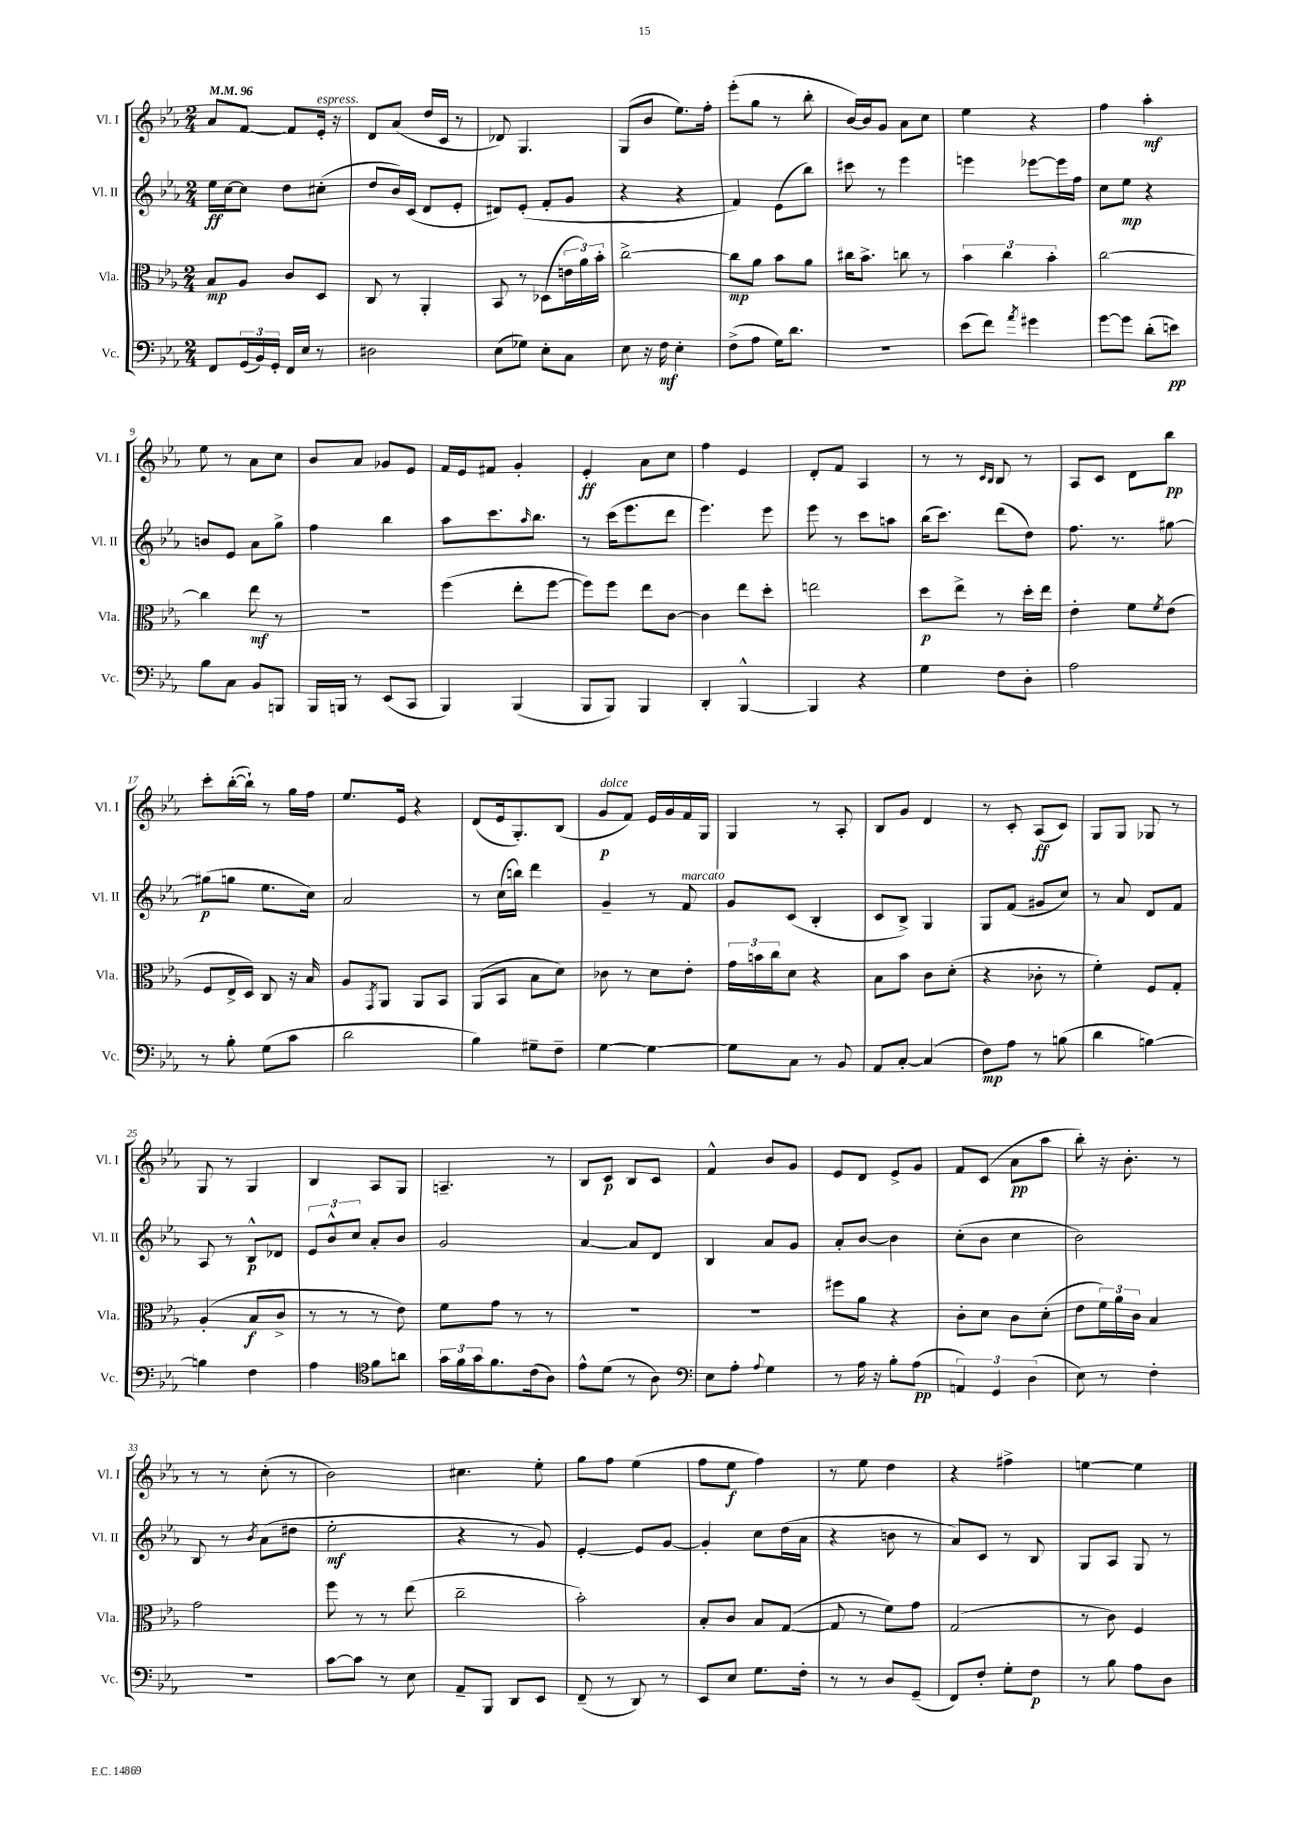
<<
\new StaffGroup <<
\new Staff = "s0" \with { instrumentName = "Vl. I" shortInstrumentName = "Vl. I" } {
    \clef treble \key ees \major \numericTimeSignature \time 2/4 \tempo 4 = 96
    aes'8 f'8~ f'8 ees'16-.^\markup { \italic "espress." } r16 |
    d'8 aes'8( d''16 c'16 r8 |
    des'8) g4. |
    g8( bes'8 ees''8.) f''16-. |
    ees'''8-.( g''8 r8 bes''8-. |
    bes'16~) bes'16 g'8 aes'8 c''8 |
    ees''4 r4 |
    f''4 aes''4-.\mf |
    ees''8 r8 aes'8 c''8 |
    bes'8 aes'8 ges'8 ees'8 |
    f'16 ees'16 fis'8 g'4-. |
    ees'4-.\ff aes'8 c''8 |
    f''4 ees'4 |
    d'8-. f'8 aes4 |
    r8 r8 \grace { c'16 bes16 } bes8 r8 |
    aes8 c'8 d'8 bes''8\pp |
    c'''8-. bes''16~-.( bes''16-!) r8 g''16 f''16 |
    ees''8. ees'16 r4 |
    d'8( ees'16 g8.-.) bes8( |
    g'8\p^\markup { \italic "dolce" } f'8) ees'16 g'16 f'16 g16 |
    g4 r8 aes8-. |
    bes8 g'8 d'4 |
    r8 c'8-. aes8\ff( c'8) |
    g8 g8 ges8 r8 |
    g8 r8 g4 |
    bes4 aes8 g8 |
    a4.-- r8 |
    bes8 c'8\p bes8 c'8 |
    f'4-^ bes'8 g'8 |
    ees'8 d'8 ees'8-> g'8 |
    f'8 c'8( aes'8\pp aes''8 |
    bes''8-.) r16 bes'8.-. r8 |
    r8 r8 c''8-.( r8 |
    bes'2) |
    cis''4. ees''8-. |
    g''8 f''8 ees''4( |
    f''8 ees''8\f f''4) |
    r8 ees''8 d''4 |
    r4 fis''4-> |
    e''4~ e''4 \bar "|." |
}
\new Staff = "s1" \with { instrumentName = "Vl. II" shortInstrumentName = "Vl. II" } {
    \clef treble \key ees \major \numericTimeSignature \time 2/4
    ees''16\ff c''16~ c''8 d''8 cis''8-.( |
    d''8 bes'16) c'16( d'8 ees'8-. |
    dis'8) ees'8-.( f'8-. g'8 |
    r4 r4 |
    f'4) ees'8( bes''8) |
    cis'''8 r8 ees'''4 |
    e'''4 ees'''8~ ees'''16 f''16 |
    c''8 ees''8\mp r4 |
    b'8 ees'8 aes'8 g''8-> |
    f''4 bes''4 |
    aes''8 c'''8. \grace { aes''16 } bes''8. |
    r8 c'''16( ees'''8. d'''8 |
    ees'''4.) ees'''8 |
    ees'''8 r8 c'''8 a''8 |
    bes''16( c'''8.) d'''8( d''8) |
    f''8. r8. gis''8~ |
    gis''8\p( g''8 ees''8. c''16) |
    aes'2 |
    r8 c''16( b''16) d'''4 |
    g'4-- r8 f'8^\markup { \italic "marcato" } |
    g'8 c'8( bes4-. |
    c'8 bes8->) g4 |
    g8 f'8( gis'8 c''8) |
    r8 aes'8 d'8 f'8 |
    aes8 r8 bes8-^\p des'8 |
    \tuplet 3/2 { ees'8 bes'8-^ c''8 } aes'8-. bes'8 |
    g'2 |
    aes'4~ aes'8 d'8 |
    bes4 aes'8 g'8 |
    aes'8-. bes'8~ bes'4 |
    c''8-.( bes'8 c''4 |
    bes'2) |
    bes8 r8 \acciaccatura { bes'8 } aes'8( dis''8 |
    ees''2-.\mf |
    r4 r8 g'8) |
    ees'4~-. ees'8 g'8~ |
    g'4-. c''8 d''16( aes'16 |
    r4 b'8 r8 |
    aes'8) c'8 r8 bes8 |
    g8 aes8 g8 r8 \bar "|." |
}
\new Staff = "s2" \with { instrumentName = "Vla." shortInstrumentName = "Vla." } {
    \clef alto \key ees \major \numericTimeSignature \time 2/4
    bes8\mp aes8 c'8 d8 |
    c8 r8 aes,4-. |
    bes,8 r8 des8( \tuplet 3/2 { e'16 aes'16) bes'16-. } |
    c''2~-> |
    c''8\mp aes'8 bes'8 aes'8 |
    cis''16 bes'8.-> c''8 r8 |
    \tuplet 3/2 { bes'4 c''4 bes'4-. } |
    c''2~ |
    c''4 ees''8\mf r8 |
    R2 |
    f''4( ees''8-. f''8~ |
    f''8) f''8 ees''8 c'8~ |
    c'4 ees''8 d''8-. |
    e''2 |
    d''8\p ees''8-> r8 d''16-. ees''16 |
    ees'4-. f'8 \acciaccatura { f'8 } ees'8( |
    f8 ees16-> d16) c8 r16 bes16 |
    aes8 \acciaccatura { g,8 } aes,8 aes,8 bes,8 |
    aes,8( bes,8 bes8 d'8) |
    ces'8 r8 d'8 ees'8-. |
    \tuplet 3/2 { g'16 b'16 c''16 } d'8 r4 |
    bes8 bes'8 c'8 d'8-.( |
    r4 ces'8-. r8 |
    f'4-.) f8 g8-. |
    aes4-.( bes8\f c'8-> |
    r8 r8 r8 ees'8) |
    f'8 g'8 r8 r8 |
    R2 |
    R2 |
    fis''8 aes'8 r4 |
    c'8-. d'8 c'8 d'8-.( |
    ees'8 \tuplet 3/2 { f'16) aes'16 c'16 } bes4 |
    g'2 |
    f''8 r8 r8 ees''8( |
    c''2-- |
    bes'2-.) |
    bes8-. c'8 bes8 g8~( |
    g8 r8 f'8) g'8 |
    g2( |
    r8 c'8) f4 \bar "|." |
}
\new Staff = "s3" \with { instrumentName = "Vc." shortInstrumentName = "Vc." } {
    \clef bass \key ees \major \numericTimeSignature \time 2/4
    f,8 \tuplet 3/2 { g,16( bes,16) g,16-. } f,16 ees16 r8 |
    dis2 |
    ees8( ges8) ees8-. c8 |
    ees8 r16 f16\mf ees4-. |
    f8->( aes8 g16) d'8. |
    R2 |
    ees'8( f'8) \acciaccatura { aes'8 } gis'4 |
    g'8~ g'8 d'8-.( e'8\pp) |
    bes8 c8 bes,8 b,,8 |
    bes,,16 b,,16 r8 ees,8( c,8 |
    bes,,4) bes,,4( |
    bes,,8 bes,,8) bes,,4 |
    d,4-. bes,,4~-^ |
    bes,,4 r4 |
    g4 f8 d8-. |
    aes2 |
    r8 bes8-. g8( c'8 |
    d'2 |
    bes4) gis8-- f8-- |
    g4~ g4~ |
    g8 c8 r8 bes,8 |
    aes,8 c8~-. c4( |
    f8\mp) aes8 r8 b8( |
    d'4 b4~) |
    b4 f4 |
    aes4 \clef tenor f'8 a'8 |
    \tuplet 3/2 { g'16 f'16 g'16 } f'8. c'16( aes8) |
    ees'8-^ d'8( r8 aes8) |
    \clef bass ees8 aes8-. \appoggiatura { aes8 } g4 |
    r8 aes16 r16 bes8-. aes8\pp( |
    \tuplet 3/2 { a,4) g,4 d4( } |
    ees8) r8 f4-. |
    R2 |
    c'8~ c'8 r8 ees8 |
    aes,8-- bes,,8 d,8 ees,8 |
    f,8--( r8 d,8) r8 |
    ees,8 ees8 g8. f16-. |
    r8 r8 d8 g,8--( |
    f,8) f8-. g8-. f8\p |
    r8 bes8 aes8 d8 \bar "|." |
}
>>
>>
